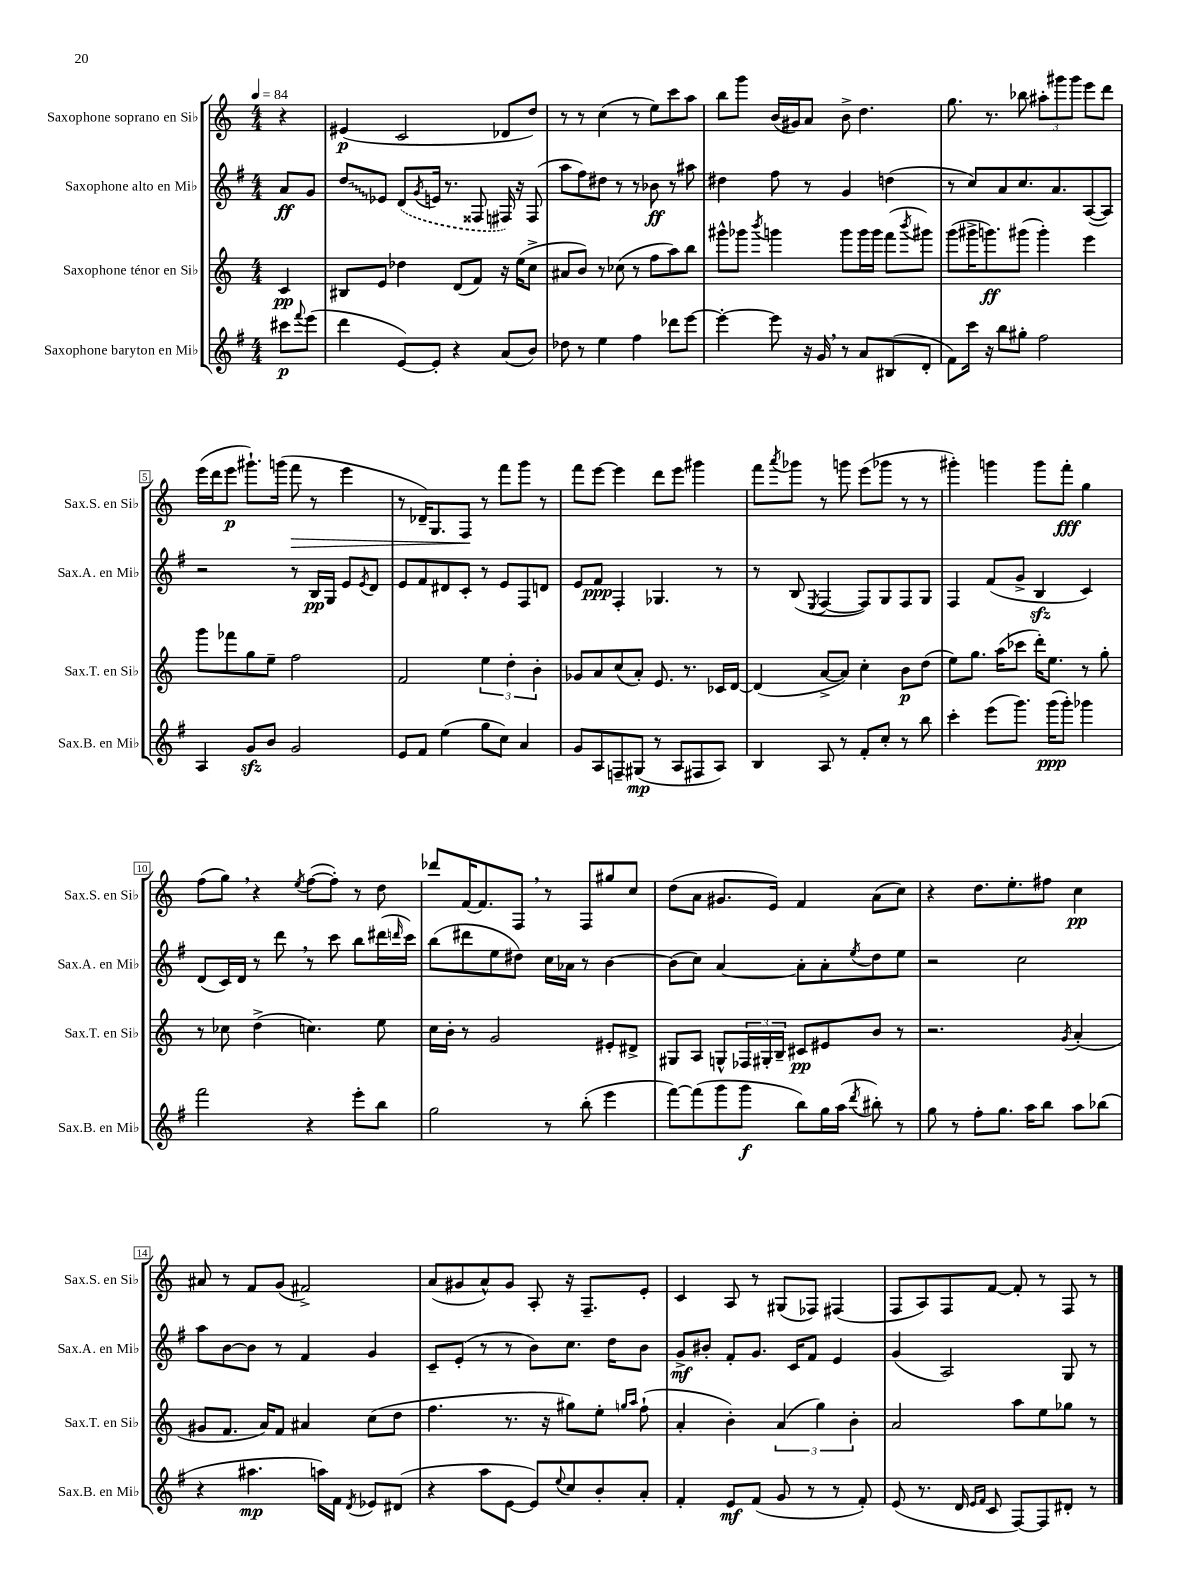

**kern	**kern	**kern	**kern
*staff4	*staff3	*staff2	*staff1
*clefG2	*clefG2	*clefG2	*clefG2
*k[f#]	*k[]	*k[f#]	*k[]
*M4/4	*M4/4	*M4/4	*M4/4
*MM84	*MM84	*MM84	*MM84
8ccc#	4c	8a	4r
8qqfff#	.	.	.
(8eee	.	8g	.
=	=	=	=
4ddd	8B#	8dd	(4e#
.	8e	8e-	.
[8e)	4dd-	(8d	2c
.	.	8qg	.
8e']	.	16e	.
.	.	8.r	.
4r	(8d	.	.
.	8f)	8F##	.
(8a	16r	16F#)	8d-
.	(16ee	16r	.
8b)	8cc^	(8F#	8dd)
=	=	=	=
8dd-	8a#	8aa	8r
8r	8b)	8ff#)	8r
4ee	8r	8dd#	(4cc
.	(8cc-	8r	.
4ff#	8r	8r	8r
.	8ff	8b-	8ee)
8ddd-	8aa)	8r	8ccc
[8eee	8bb	8aa#	8aa
=	=	=	=
4eee'_	8ggg#^^	4dd#	8bb
.	8ggg-	.	8ggg
.	8qbbb	.	.
8eee]	4ggg	8ff#	(16b
.	.	.	16g#)
16r	.	8r	8a
16g	.	.	.
8r	8ggg	4g	8b^
8a	16ggg	.	4.dd
.	16ggg	.	.
(8B#	(8fff	(4dd	.
.	8qbbb	.	.
8d'	8ggg#)	.	.
=	=	=	=
8f#)	(8ggg	8r	8.gg
16ccc	16ggg#^	8cc)	.
16r	8.ggg)	.	8.r
8bb	.	8a	.
8gg#'	(8ggg#	8.cc	8bb-
2ff#	4ggg#')	.	12aa#'
.	.	8.a	.
.	.	.	12ggg#
.	.	.	12ggg#
.	4eee	([8A	8eee
.	.	8A])	8ddd
=	=	=	=
4A	8ggg	2r	(16eee
.	.	.	16ddd
.	8fff-	.	8eee
8g	8gg	.	8.ggg#`)
8b	8ee~	.	.
.	.	.	(16ggg
2g	2ff	8r	8fff
.	.	16B	8r
.	.	16G	.
.	.	8e	4eee
.	.	8qe	.
.	.	8d	.
=	=	=	=
8e	2f	8e	8r
8f#	.	8f#	16d-~)
.	.	.	8.G
(4ee	.	8d#	.
.	.	8c'	8F
8gg	6ee	8r	8r
8cc)	.	8e	8fff
.	6dd'	.	.
4a	.	8F#	8ggg
.	6b'	.	.
.	.	8d	8r
=	=	=	=
8g	8g-	8e	8fff
8A	8a	8f#	[8eee
8F~	(8cc	4F#'	4eee]
(8G#	8a')	.	.
8r	8.e	4.G-	8ddd
8A	.	.	8eee
.	8.r	.	.
8F#	.	.	4ggg#
8A)	16c-	8r	.
.	[16d	.	.
=	=	=	=
4B	(4d]	8r	8fff
.	.	.	8qaaa
.	.	(8B	8ggg-
.	.	8qE	.
8A	[8a^	[4F#	8r
8r	8a])	.	8ggg
8f#'	4cc'	8F#])	(8eee
8cc'	.	8G	8ggg-
8r	8b	8F#	8r
8bb	(8dd	8G	8r
=	=	=	=
4ccc'	8ee)	4F#	4ggg#')
.	8.gg	.	.
(8eee	.	(8f#	4ggg
.	(16aa	.	.
8.ggg)	8ccc-	8g^	.
.	16ddd')	4B	8ggg
(16ggg	8.ee	.	.
8ggg')	.	.	8fff'
4ggg-	8r	4c)	4gg
.	8gg'	.	.
=	=	=	=
2fff#	8r	(8d	(8ff
.	8cc-	16c)	8gg)
.	.	16d	.
.	(4dd^	8r	4r
.	.	8ddd	.
.	.	.	8qee
4r	4.cc)	8r	([8ff
.	.	8ccc	8ff'])
8eee'	.	8bb	8r
8bb	8ee	(16ddd#	8dd
.	.	16qqddd	.
.	.	16ccc)	.
=	=	=	=
2gg	16cc	(8bb	8ddd-
.	16b'	.	.
.	8r	8ddd#	[16f
.	.	.	8.f]
.	2g	8ee	.
.	.	8dd#)	8F
8r	.	16cc	8r
.	.	16a-	.
(8bb'	.	8r	8F
4eee	8e#'	[4b	8gg#
.	8d#^	.	8cc
=	=	=	=
[8fff#)	8G#	(8b]	(8dd
(8fff#]	8A	8cc)	8a
8ggg	8G^^	[4a	8.g#
8ggg	24F-	.	.
.	24G#'	.	.
.	.	.	16e)
.	24B~	.	.
8bb)	8c#	8a']	4f
16gg	8e#	8a'	.
(16aa	.	.	.
8qddd	.	8qee	.
8bb#')	8b	8dd	(8a
8r	8r	8ee	8cc)
=	=	=	=
8gg	2.r	2r	4r
8r	.	.	.
8ff#'	.	.	8.dd
8.gg	.	.	.
.	.	.	8.ee'
.	.	2cc	.
16aa	.	.	.
8bb	.	.	8ff#
.	8qg	.	.
8aa	(4a'	.	4cc
(8bb-	.	.	.
=	=	=	=
4r	8g#	8aa	8a#
.	8.f	[8b	8r
4.aa#	.	8b]	8f
.	16a)	.	.
.	8f	8r	(8g
.	4a#	4f#	2f#^)
16aa)	.	.	.
16f#	.	.	.
8qd	.	.	.
8e-	(8cc	4g	.
(8d#	8dd	.	.
=	=	=	=
4r	4.ff	8c~	(8a
.	.	(8e'	8g#
8aa	.	8r	8a^^)
[8e	8.r	8r	8g#
8e])	.	8b)	8A'
.	16r	.	.
8qqee	.	.	.
8cc	8gg#)	8.cc	16r
.	.	.	8.F~
8b'	8ee'	.	.
.	.	16dd	.
.	16qqgg	.	.
.	16qqaa	.	.
8a'	(8ff`	8b	8e'
=	=	=	=
4f#'	4a'	8g^	4c
.	.	8b#'	.
8e	4b')	8f#'	8A
(8f#	.	8.g	8r
8g	(6a	.	(8G#
.	.	16c	.
8r	.	8f#	8F-)
.	6gg)	.	.
8r	.	4e	(4F#
.	6b'	.	.
8f#')	.	.	.
=	=	=	=
(8e	2a	(4g	8F
8.r	.	.	8A)
.	.	2A)	8F
16d	.	.	.
16qqe	.	.	.
16qqf#	.	.	.
8c	.	.	[8f
[8F#)	8aa	.	8f']
8F#]	8ee	.	8r
8d#'	8gg-	8G	8F
8r	8r	8r	8r
==	==	==	==
*-	*-	*-	*-
